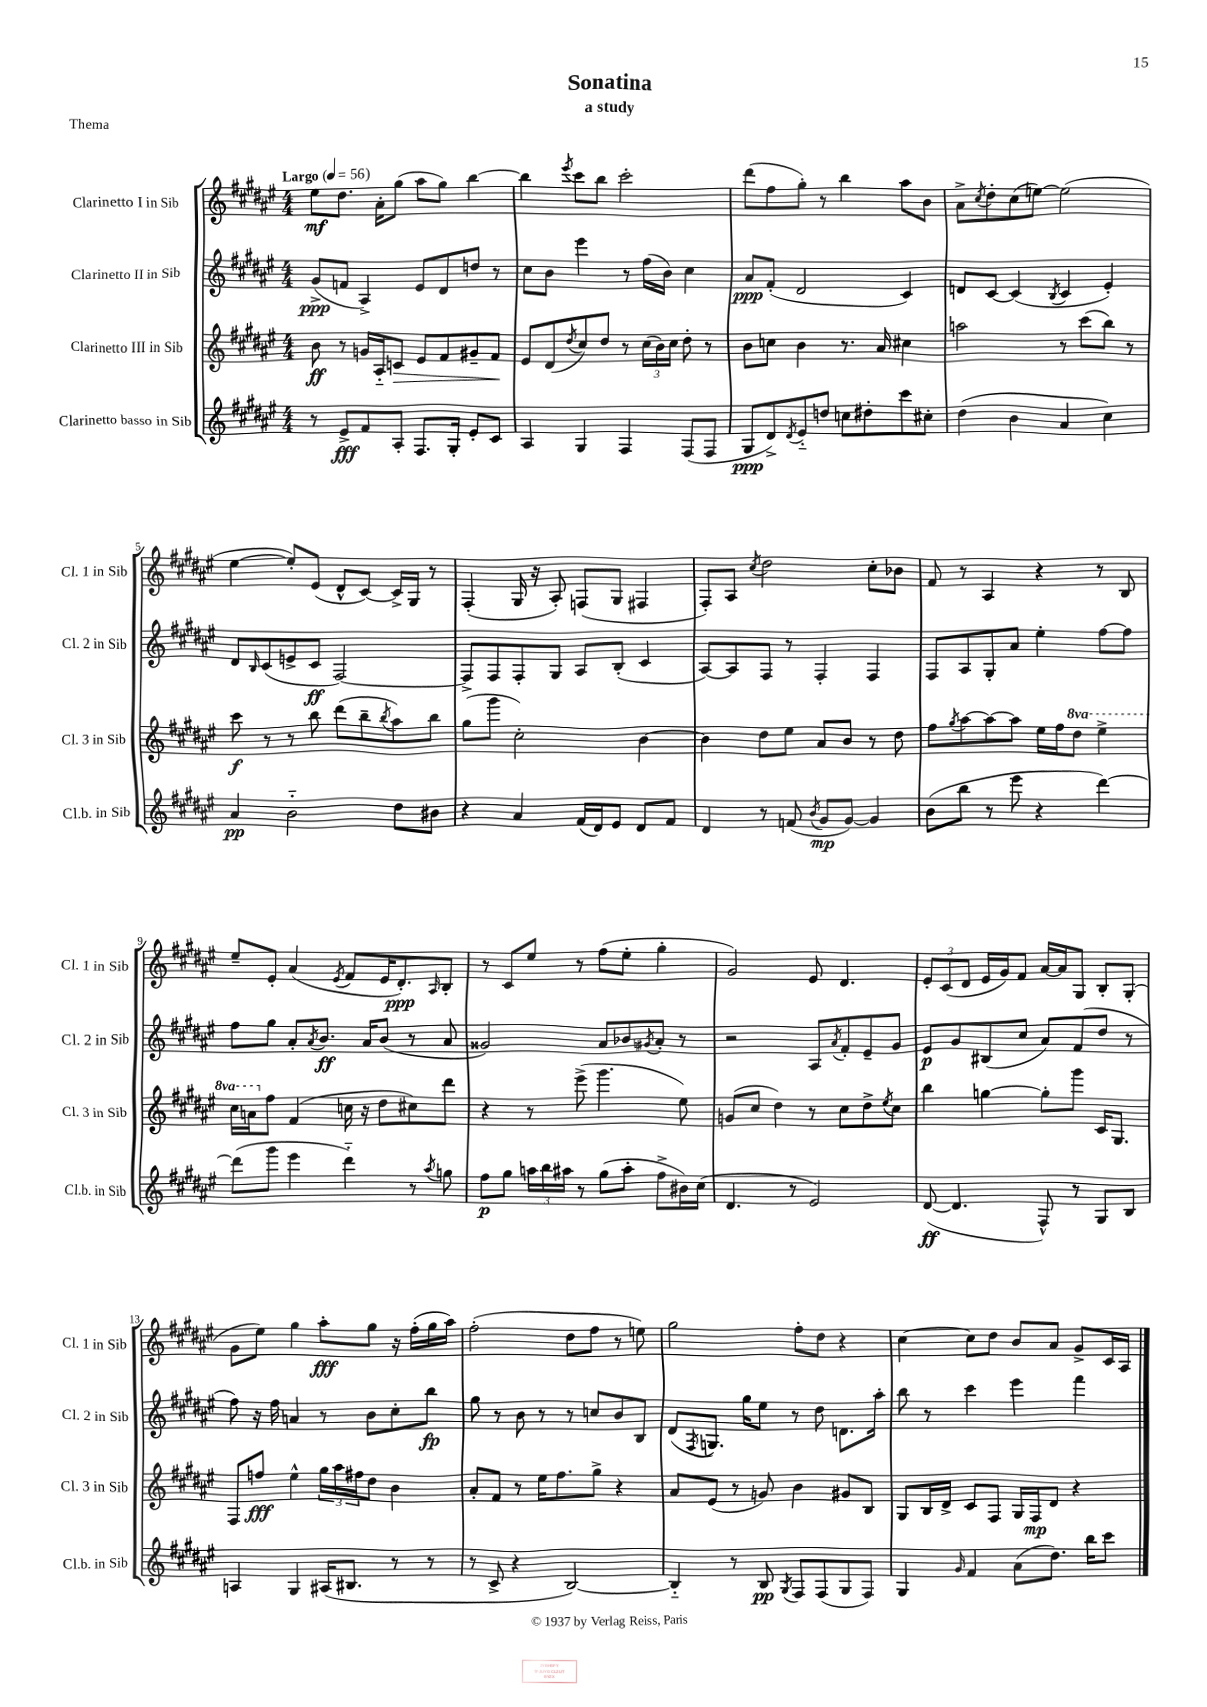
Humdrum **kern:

**kern	**dynam	**kern	**dynam	**kern	**dynam	**kern	**dynam
*part4	*part4	*part3	*part3	*part2	*part2	*part1	*part1
*staff4	*staff4	*staff3	*staff3	*staff2	*staff2	*staff1	*staff1
*I"Clarinetto basso in Sib	*	*I"Clarinetto III in Sib	*	*I"Clarinetto II in Sib	*	*I"Clarinetto I in Sib	*
*I'Cl.b. in Sib	*	*I'Cl. 3 in Sib	*	*I'Cl. 2 in Sib	*	*I'Cl. 1 in Sib	*
*clefG2	*	*clefG2	*	*clefG2	*	*clefG2	*
*k[f#c#g#d#a#e#]	*	*k[f#c#g#d#a#e#]	*	*k[f#c#g#d#a#e#]	*	*k[f#c#g#d#a#e#]	*
*M4/4	*	*M4/4	*	*M4/4	*	*M4/4	*
*MM56	*	*MM56	*	*MM56	*	*MM56	*
=1	=1	=1	=1	=1	=1	=1	=1
!	!	!	!	!	!	!LO:TX:a:B:t=Largo	!
8r	.	8b\	ff	(8g#^/L	ppp	8ee#\L	mf
8e#^/L	fff	8r	.	8fn/J	.	8.dd#\J	.
8f#/	.	16gn/LL	.	4A#^/)	.	.	.
.	.	16A#/J	.	.	.	16a#'\KL	.
!	!	!	!LO:HP:b	!	!	!	!
8A#'/J	.	8cn/J	>	.	.	(8gg#\J	.
8.F#/L	.	8e#/L	.	8e#/L	.	8aa#\L	.
.	.	8f#/	.	8d#/	.	8gg#\J)	.
16G#'/Jk	.	.	.	.	.	.	.
8e#'/L	.	8g#X~/	.	8ddn/J	.	[4bb\	.
8c#/J	.	8f#/J	.	8r	.	.	.
.	.	.	]	.	.	.	.
=2	=2	=2	=2	=2	=2	=2	=2
4A#/	.	8e#/L	.	8cc#\L	.	4bb\]	.
.	.	(8d#/	.	8b\J	.	.	.
.	.	8qdd#/	.	.	.	8qeee#/	.
4G#/	.	8cc#/)	.	4eee#\	.	8ccc#\L	.
.	.	8dd#/J	.	.	.	8bb\J	.
4F#/	.	8r	.	8r	.	2ccc#'\	.
.	.	(24cc#\LL	.	(16ff#\LL	.	.	.
.	.	24b\)	.	.	.	.	.
.	.	.	.	16b\JJ)	.	.	.
.	.	24cc#\JJ	.	.	.	.	.
(8F#/L	.	8dd#'\	.	4cc#\	.	.	.
8F#/J	.	8r	.	.	.	.	.
=3	=3	=3	=3	=3	=3	=3	=3
8G#/L	ppp	8b\L	.	8a#/L	ppp	(8ddd#\L	.
8d#^/)	.	8ccn\J	.	(8f#'/J	.	8ff#\	.
8qd#/	.	.	.	.	.	.	.
8e#/	.	4b\	.	2d#/	.	8gg#'\J)	.
8ddn/J	.	.	.	.	.	8r	.
8ccn\L	.	8.r	.	.	.	4bb\	.
8dd#X'\	.	.	.	.	.	.	.
.	.	16a#/	.	.	.	.	.
8ccc#\	.	4cc#X\	.	4c#/)	.	8aa#\L	.
8cc#X'\J	.	.	.	.	.	8b\J	.
=4	=4	=4	=4	=4	=4	=4	=4
(4dd#\	.	2aan\	.	8dn/L	.	8a#^\L	.
.	.	.	.	.	.	8qcc#/	.
.	.	.	.	[8c#/J	.	8dd#'\	.
4b\	.	.	.	(4c#/]	.	(8cc#\	.
.	.	.	.	.	.	[8een\J)	.
.	.	.	.	8qB/	.	.	.
4a#/	.	8r	.	4c#/	.	(2ee\]	.
.	.	(8ccc#\L	.	.	.	.	.
4cc#\)	.	8bb\J)	.	4e#'/)	.	.	.
.	.	8r	.	.	.	.	.
!!LO:LB:g=z
=5	=5	=5	=5	=5	=5	=5	=5
4a#/	pp	8ccc#\	f	8d#/L	.	[4ee#\	.
.	.	.	.	16qqB/	.	.	.
.	.	8r	.	(8c#/	.	.	.
2b\	.	8r	.	8en^/	.	8ee#'/L])	.
.	.	8bb\	.	8c#/J	ff	(8e#/J	.
.	.	(8ddd#\L	.	[2F#/)	.	8d#^^/L	.
.	.	8bb~\	.	.	.	[8c#/J)	.
.	.	8qbb/	.	.	.	.	.
8dd#\L	.	8aa#\)	.	.	.	16c#^/LL]	.
.	.	.	.	.	.	16G#/JJ	.
8b#X\J	.	8bb\J	.	.	.	8r	.
=6	=6	=6	=6	=6	=6	=6	=6
4r	.	(8gg#\L	.	8F#^/L]	.	(4F#'/	.
.	.	8ggg#\J	.	8F#/	.	.	.
4a#/	.	2cc#'\)	.	8F#'/	.	16G#/	.
.	.	.	.	.	.	16r	.
.	.	.	.	8G#/J	.	8A#'/)	.
(16f#/LL	.	.	.	8A#/L	.	(8Fn/L	.
16d#/J)	.	.	.	.	.	.	.
8e#/J	.	.	.	(8B'/J	.	8G#/J	.
8d#/L	.	[4b\	.	4c#/	.	4F#X/	.
8f#/J	.	.	.	.	.	.	.
=7	=7	=7	=7	=7	=7	=7	=7
4d#/	.	4b\]	.	[8A#/L)	.	8F#'/L)	.
.	.	.	.	8A#/]	.	8A#/J	.
.	.	.	.	.	.	8qcc#/	.
8r	.	8dd#\L	.	8F#/J	.	2dd#\	.
(8fn/	.	8ee#\J	.	8r	.	.	.
8qb/	.	.	.	.	.	.	.
8g#/L	mp	8a#/L	.	4F#'/	.	.	.
[8g#/J)	.	8b/J	.	.	.	.	.
4g#/]	.	8r	.	4F#/	.	8cc#'\L	.
.	.	8dd#\	.	.	.	8b-X\J	.
=8	=8	=8	=8	=8	=8	=8	=8
(8b\L	.	8ff#\L	.	8F#/L	.	8f#/	.
.	.	8qgg#/	.	.	.	.	.
8bb\J	.	[8aa#\	.	8A#/	.	8r	.
8r	.	8aa#\_	.	8G#'/	.	4A#/	.
8eee#\	.	8aa#\J]	.	8a#/J	.	.	.
4r	.	16ee#\LL	.	4ee#'\	.	4r	.
.	.	16ff#\J	.	.	.	.	.
*	*	*8va	*	*	*	*	*
.	.	8ddd#\J	.	.	.	.	.
[4ddd#\)	.	4eee#^\	.	[8ff#\L	.	8r	.
.	.	.	.	8ff#\J]	.	8B/	.
!!LO:LB:g=z
=9	=9	=9	=9	=9	=9	=9	=9
(8ddd#\L]	.	16ccc#\LL	.	8ff#\L	.	8ee#~/L	.
.	.	16aan\J	.	.	.	.	.
*	*	*X8va	*	*	*	*	*
8ggg#\J	.	8ff#\J	.	8gg#\J	.	8e#'/J	.
4eee#\	.	(4f#/	.	8a#'/L	.	(4a#/	.
.	.	.	.	8qa#/	.	.	.
.	.	.	.	8.b/J	ff	.	.
.	.	.	.	.	.	8qe#/	.
4ddd#\)	.	16ccn\	.	.	.	8f#/L	.
.	.	16r	.	16a#/KL	.	.	.
.	.	8dd#\L	.	(8b/J	.	16e#/K	.
.	.	.	.	.	.	8.d#'/)	ppp
8r	.	8cc#X\)	.	8r	.	.	.
8qaa#/	.	.	.	.	.	16qqA#/	.
8ggn\	.	8ddd#\J	.	8a#/	.	8B'/J	.
=10	=10	=10	=10	=10	=10	=10	=10
8ff#\L	p	4r	.	2g##X/)	.	8r	.
8gg#\J	.	.	.	.	.	8c#/L	.
24aan\LL	.	8r	.	.	.	8ee#/J	.
24bb\	.	.	.	.	.	.	.
24aa#X\JJ	.	.	.	.	.	.	.
8r	.	(8eee#^\	.	.	.	8r	.
(8gg#\L	.	4.ggg#\	.	8a#/L	.	(8ff#\L	.
8aa#'\J	.	.	.	8b-X/	.	8ee#'\J	.
.	.	.	.	8qg#X/	.	.	.
8ff#^\L	.	.	.	8a#'/J	.	4gg#'\	.
16b#X\L)	.	8ee#\)	.	8r	.	.	.
(16cc#\JJ	.	.	.	.	.	.	.
=11	=11	=11	=11	=11	=11	=11	=11
4.d#/	.	(8gn/L	.	2r	.	2g#/)	.
.	.	8cc#/J	.	.	.	.	.
.	.	4dd#\)	.	.	.	.	.
8r	.	.	.	.	.	.	.
2e#/)	.	8r	.	8A#/L	.	8e#/	.
.	.	.	.	8qa#/	.	.	.
.	.	8cc#\L	.	8f#'/	.	4.d#/	.
.	.	8dd#^\	.	8e#~/	.	.	.
.	.	8qee#/	.	.	.	.	.
.	.	8cc#\J	.	8g#/J	.	.	.
=12	=12	=12	=12	=12	=12	=12	=12
([8d#/	ff	4bb\	.	8e#/L	p	12e#'/L	.
.	.	.	.	.	.	(12c#/	.
4.d#/]	.	.	.	8g#/	.	.	.
.	.	.	.	.	.	12d#/J	.
.	.	[4ggn\	.	(8B#X/	.	16e#/LL	.
.	.	.	.	.	.	16g#/J)	.
.	.	.	.	8cc#/J	.	8f#/J	.
8F#^^/)	.	8gg'\L]	.	8a#/L)	.	[16a#/LL	.
.	.	.	.	.	.	16a#/J]	.
8r	.	8ggg#\J	.	(8f#/	.	8G#/J	.
8G#/L	.	16c#/KL	.	8dd#/J	.	8B'/L	.
.	.	8.G#/J	.	.	.	.	.
8B/J	.	.	.	8r	.	(8G#'/J	.
!!LO:LB:g=z
=13	=13	=13	=13	=13	=13	=13	=13
4An/	.	8F#/L	.	8ff#\)	.	8g#\L	.
.	.	8ffn/J	fff	16r	.	8ee#\J)	.
.	.	.	.	16ff#\	.	.	.
4G#/	.	4ee#^^\	.	4an/	.	4gg#\	.
(16A#X/KL	.	24gg#\LL	.	8r	.	8aa#'\L	fff
.	.	24aa#\	.	.	.	.	.
8.B#X/J	.	.	.	.	.	.	.
.	.	24ff#X\J	.	.	.	.	.
.	.	8dd#\J	.	8b\L	.	8gg#\J	.
8r	.	4b\	.	8cc#'\	.	16r	.
.	.	.	.	.	.	(16ff#'\LL	.
8r	.	.	.	8bb\J	fp	16gg#\	.
.	.	.	.	.	.	16aa#\JJ)	.
=14	=14	=14	=14	=14	=14	=14	=14
8r	.	8a#'/L	.	8gg#\	.	(2ff#'\	.
8c#^/	.	8f#/J	.	8r	.	.	.
4r	.	8r	.	8b\	.	.	.
.	.	16ee#\KL	.	8r	.	.	.
.	.	8.ff#\	.	.	.	.	.
[2B/)	.	.	.	8r	.	8dd#\L	.
.	.	8gg#^\J	.	8ccn/L	.	8ff#\J	.
.	.	4r	.	8b/	.	8r	.
.	.	.	.	8B/J	.	8een\)	.
=15	=15	=15	=15	=15	=15	=15	=15
4B/]	.	8a#/L	.	(8d#/L	.	2gg#\	.
.	.	.	.	8qF#/	.	.	.
.	.	(8e#/J	.	8.Gn/J)	.	.	.
8r	.	8r	.	.	.	.	.
.	.	.	.	16gg#\KL	.	.	.
8B/	pp	8gn/)	.	8ee#\J	.	.	.
8qG#/	.	.	.	.	.	.	.
8F#/L	.	4b\	.	8r	.	8ff#'\L	.
(8F#/	.	.	.	8dd#\	.	8dd#\J	.
8G#/	.	8g#X/L	.	8.dn\L	.	4r	.
8F#/J)	.	8B/J	.	.	.	.	.
.	.	.	.	16aa#'\Jk	.	.	.
=16	=16	=16	=16	=16	=16	=16	=16
4G#/	.	8G#/L	.	8bb\	.	[4cc#\	.
.	.	16B/L	.	8r	.	.	.
.	.	16d#^/JJ	.	.	.	.	.
16qqg#/	.	.	.	.	.	.	.
4f#/	.	8c#/L	.	4ccc#\	.	8cc#\L]	.
.	.	8F#/J	.	.	.	8dd#\J	.
(8a#\L	.	16G#/LL	.	4eee#\	.	8b/L	.
.	.	16F#/J	mp	.	.	.	.
8.dd#\J)	.	8d#/J	.	.	.	8a#/J	.
.	.	4r	.	4fff#\	.	8g#^/L	.
16bb\KL	.	.	.	.	.	.	.
8ccc#\J	.	.	.	.	.	16c#/L	.
.	.	.	.	.	.	16A#/JJ	.
==	==	==	==	==	==	==	==
*-	*-	*-	*-	*-	*-	*-	*-
